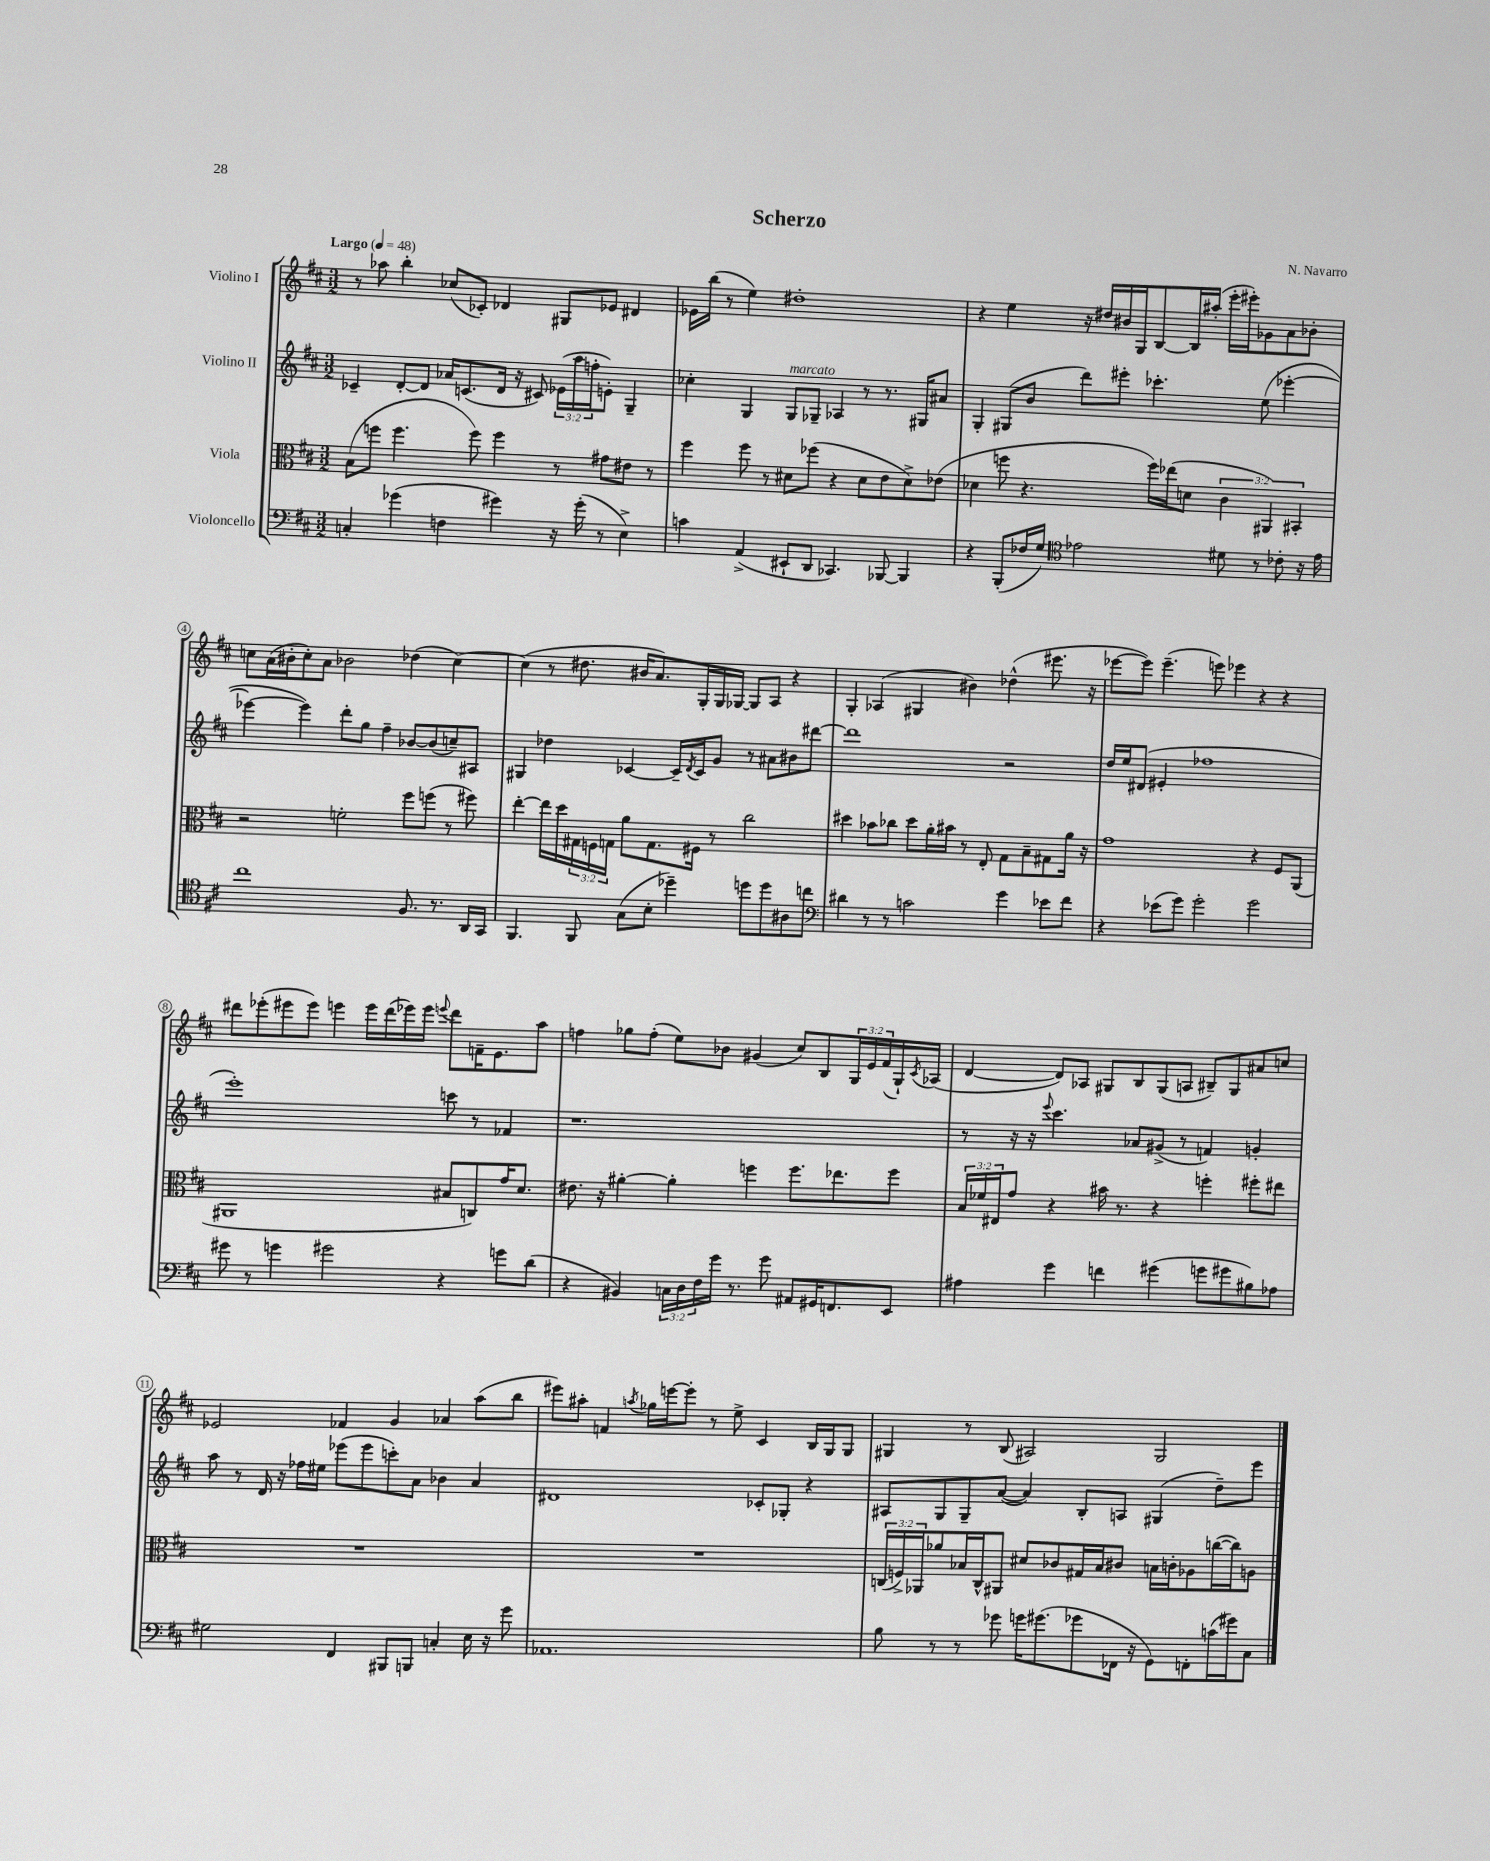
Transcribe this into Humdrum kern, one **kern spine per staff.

**kern	**kern	**kern	**kern
*part4	*part3	*part2	*part1
*staff4	*staff3	*staff2	*staff1
*I"Violoncello	*I"Viola	*I"Violino II	*I"Violino I
*clefF4	*clefC3	*clefG2	*clefG2
*k[f#c#]	*k[f#c#]	*k[f#c#]	*k[f#c#]
*M3/2	*M3/2	*M3/2	*M3/2
*MM48	*MM48	*MM48	*MM48
=1	=1	=1	=1
!	!	!	!LO:TX:a:B:t=Largo
4Cn'/	(8B\L	4c-X~/	8r
.	8ffn\J	.	8aa-X\
(4g-X\	4.ff\	[8d'/L	4bb'\
.	.	8d/J]	.
4Fn\	.	16a-X/KL	(8cc-X/L
.	.	(8.cn/	.
.	8ff\)	.	8c-X'/J)
4g#X\)	4ff\	16d/Jk	4d-X/
.	.	16r	.
.	.	8c#X/)	.
16r	8r	(24e-X\LL	8G#X/L
.	.	24aa\	.
(16g#'\	.	.	.
.	.	24ffn'\J	.
8r	8g#X\L	8en'\J)	8e-X/J
4E^\)	8e#X\J	4G~/	4d#X/
.	8r	.	.
=2	=2	=2	=2
4cn\	4ff#\	4cc-X'\	16e-X\LL
.	.	.	(16bb\JJ
.	.	.	8r
(4AA^/	8ff#\	4G/	4ee\)
.	8r	.	.
!	!	!LO:TX:a:i:t=marcato	!
8EE#X`/L	8d#X\L	8G/L	1dd#X'
8DD/J	(8ff-X\J	8G-X~/J	.
4.CC-X/)	4r	4A-X/	.
.	8d#\L	8r	.
[8BBB-X/	8e\	8.r	.
4BBB-/]	8d#^\)	.	.
.	.	16G#X/KL	.
.	(8e-X\J	8a#X/J	.
=3	=3	=3	=3
4r	4d-X\	4G'/	4r
(8BBB'/L	8ffn\	(8G#X/L	4ee\
16F-X/L	4.r	8b/J	.
16G/JJ)	.	.	.
*clefC4	*	*	*
2e-X\	.	8ddd\L)	16r
.	.	.	16dd#X/LL
.	.	8eee#X'\J	16b#X/
.	.	.	16G/J
.	16ff\LL)	4.ccc-X'\	[8B/
.	(16ee-X\J	.	.
.	8dn\J	.	16B/L]
.	.	.	(16aa#X'/JJ
8d#X\	6c#\	.	16eee'\LL
.	.	.	16eee#X'\J)
8r	.	(8ee\	8g-X\
.	6AA#X/)	.	.
8c-X'\	.	[4eee-X'\	8a\
.	6BB#X'/	.	.
16r	.	.	8b-X'\J
16e-\	.	.	.
!!LO:LB:g=z
=4	=4	=4	=4
1cc#	2r	4eee-X\_	8ccn\L
.	.	.	(16a\L
.	.	.	16b#X'\J
.	.	4eee-\])	8cc'\)
.	.	.	8a\J
.	2fn'\	8ddd'\L	2b-X\
.	.	8gg\J	.
.	.	4ff#~\	.
8.F#/	8ff#\L	[8b-X/L	(4dd-X\
.	(8ffn\J	(8b-/]	.
8.r	.	.	.
.	8r	8ccn~/)	[4cc\)
16AA/LL	8ff#X\)	8A#X/J	.
16GG/JJ	.	.	.
=5	=5	=5	=5
4.FF#/	[4ee'\	4G#X/	(4cc\]
.	16ee\LL]	4dd-X\	8r
.	16dd\	.	.
8FF#/	24G#X\	.	8.dd#X\
.	24Fn\	.	.
.	24Gn\JJ	.	.
(8G\L	8a\L	[4c-X/	.
.	.	.	16b#X/KL
8B'\J	8.G\	.	8.a/)
4dd-X~\)	.	16c-~/LL]	.
.	.	8qd/	.
.	16F#X\Jk	16c-/J	16G'/L
.	8r	8g/J	16G/
.	.	.	[16G-X/JJ
8ddn\L	2cc#\	8r	8G-/L]
8dd\	.	8a#X\L	8A/J
8A#X\	.	8b#X\	4r
8ccn\J	.	[8ddd#X\J	.
=6	=6	=6	=6
*clefF4	*	*	*
4d#X\	4dd#X\	1ddd#]	4G'/
8r	8b-X\L	.	(4A-X/
8r	8cc-X\J	.	.
2cn\	8dd#\L	.	4G#X/
.	16a'\L	.	.
.	16b#X\JJ	.	.
.	8r	.	4b#X\)
.	8E'/	.	.
4g\	8G\L	2r	(4dd-X^^\
.	8B~\	.	.
8e-X\L	8G#X\	.	8.eee#X\
8f#\J	16a\Jk	.	.
.	16r	.	16r
=7	=7	=7	=7
4r	1g	16dd/LL	[8eee-X\L
.	.	16ee/J	.
.	.	(8d#X/J	8eee-\J])
(8e-X\L	.	4e#X'/	(4.eee-~\
8g\J)	.	.	.
2g'\	.	1ff-X	.
.	.	.	8eeen\)
.	.	.	4eee-X\
2g\	4r	.	4r
.	8F#/L	.	4r
.	(8AA/J	.	.
!!LO:LB:g=z
=8	=8	=8	=8
8g#X\	1AA#X	1eee')	8ddd#X\L
8r	.	.	(8eee-X'\
4gn\	.	.	8eee#X\
.	.	.	8eee#\J)
2g#X\	.	.	4eeen\
.	.	.	16eee\LL
.	.	.	(16ddd#\
.	.	.	16eee-X\)
.	.	.	16eee-\JJ
.	.	.	8qqeeen/
4r	8B#X/L	8cccn\	8ddd#\L
.	8Cn/)	8r	16fn~\K
.	.	.	8.e\
8gn\L	16g/K	4f-X/	.
.	8.d/J	.	.
(8d\J	.	.	8aa\J
=9	=9	=9	=9
4r	8.e#X\	1.r	4ffn\
.	16r	.	.
4BB#X/)	[4a#X'\	.	8gg-X\L
.	.	.	(8ff'\J
24Cn\LL	4a#'\]	.	8ee\L)
24D\	.	.	.
24F#\	.	.	.
16g\JJ	.	.	8b-X\J
8.r	.	.	.
.	4ffn\	.	(4g#X/
8g\	.	.	.
8AA#X/L	8.ff\L	.	8cc#/L)
16GG#X/K	.	.	8B/
8.FFn/	8.ee-X\	.	.
.	.	.	24G/L
.	.	.	24e/
.	.	.	(24f#/
8EE/J	8ff\J	.	16G`/)
.	.	.	8qc#/
.	.	.	(16A-X/JJ
=10	=10	=10	=10
4A#X\	24B/LL	8r	[4d/
.	24f-X/	.	.
.	24E#X/J	.	.
.	8g/J	16r	.
.	.	16r	.
.	.	8qqeee/	.
4g\	4r	4.ccc#\	8d/L])
.	.	.	8A-X/J
4fn\	16b#X\	.	8G#X/L
.	8.r	.	.
.	.	8a-X/L	8B/
(4g#X\	4r	(8g#X^/J	(8G#/
.	.	8r	8An/J
8gn\L	4ffn'\	4fn/)	8B#X~/L)
8g#X\	.	.	8G#/
8B#X\)	8ff#X'\L	4gn'/	8a#X/
8A-X\J	8ee#X\J	.	8ccn/J
!!LO:LB:g=z
=11	=11	=11	=11
2G#X\	1.r	8aa\	2e-X/
.	.	8r	.
.	.	16d/	.
.	.	16r	.
.	.	16ff-X\LL	.
.	.	16ee#X\JJ	.
4FF#/	.	(8eee-X\L	4f-X/
.	.	8eee-\	.
8BBB#X/L	.	8cccn'\)	4g/
8BBBn/J	.	8a\J	.
4Cn'/	.	4b-X\	4a-X/
16E\	.	4a/	(8aa\L
16r	.	.	.
8g\	.	.	8bb\J
=12	=12	=12	=12
1.AA-X	1.r	1d#X	8eee#X\L)
.	.	.	8aa#X'\J
.	.	.	4fn/
.	.	.	8qaan/
.	.	.	16gg-X\LL
.	.	.	[16eeen\J
.	.	.	8eee'\J]
.	.	.	8r
.	.	.	8ee^\
.	.	8c-X'/L	4c#/
.	.	8G-X'/J	.
.	.	4r	16B/LL
.	.	.	16G/J
.	.	.	8G/J
=13	=13	=13	=13
8B\	(24Cn/LL	8A#X/L	4G#X/
.	24Fn^/)	.	.
.	24AA-X/J	.	.
8r	8a-X/	8G/	.
8r	16B-X/L	8G~/	8r
.	16C^^/J	.	.
8g-X\	8AA#X/J	([8a/J	(8B/
16gn\KL	8d#X/L	4a/])	2A#X/)
(8.g#X\	.	.	.
.	8c-X/	.	.
8g-X\	16G#X/L	8B'/L	.
.	16B-/J	.	.
16FF-X\Jk	8c#X/J	8An/J	.
16r	.	.	.
8GG\L)	16Bn\LL	(4G#X/	2G#/
.	16cn'\J	.	.
8FFn'\	8A-X\	.	.
(16cn\L	([16ccn\L	8dd~\L)	.
16g#X\J)	16cc\J])	.	.
8C#\J	8An\J	8eee\J	.
==	==	==	==
*-	*-	*-	*-
